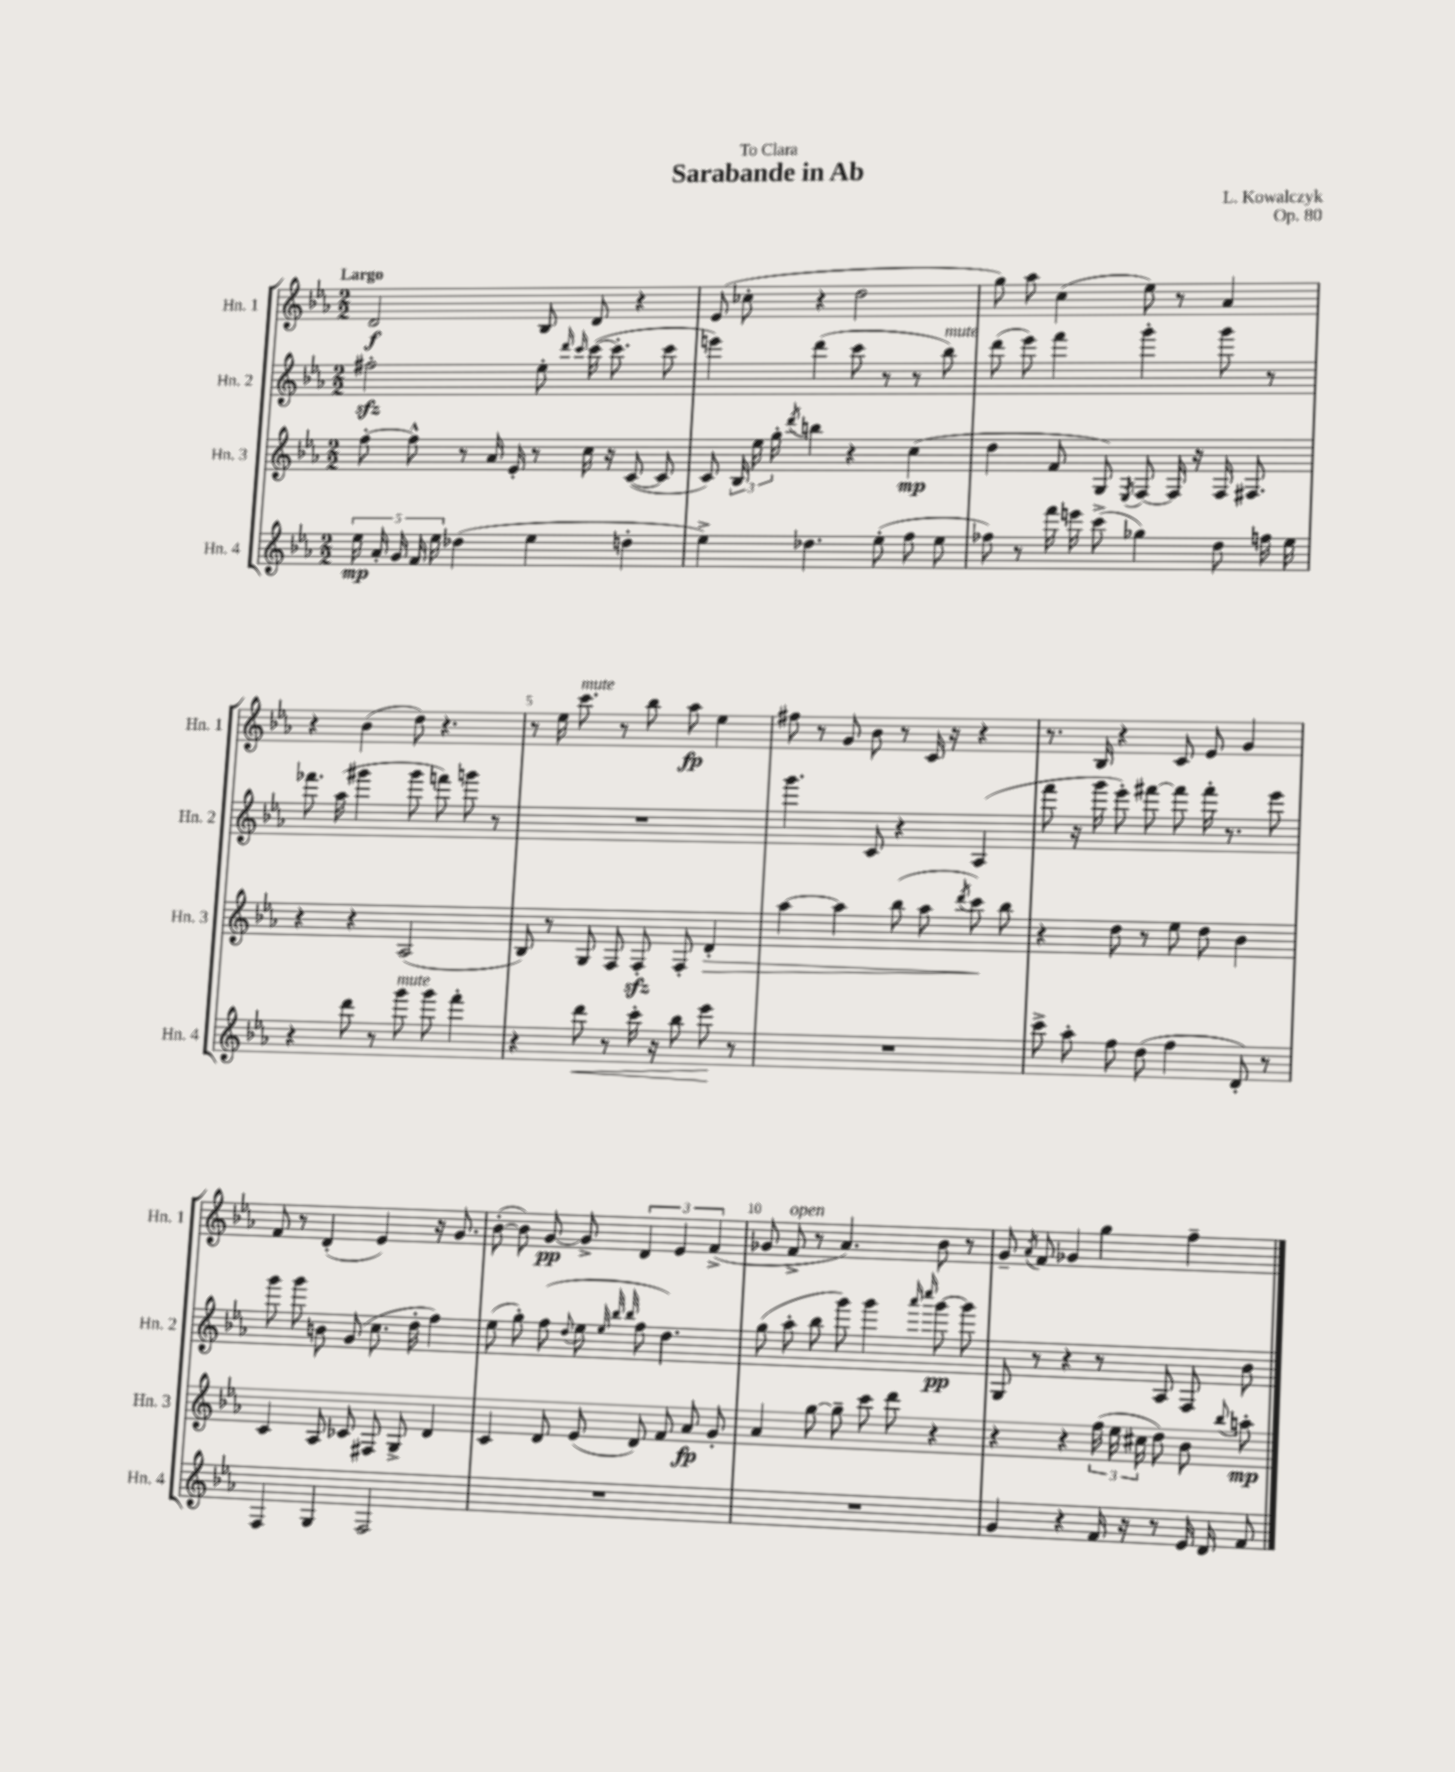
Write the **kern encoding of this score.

**kern	**kern	**kern	**kern
*staff4	*staff3	*staff2	*staff1
*clefG2	*clefG2	*clefG2	*clefG2
*k[b-e-a-]	*k[b-e-a-]	*k[b-e-a-]	*k[b-e-a-]
*M2/2	*M2/2	*M2/2	*M2/2
20ee-	[8ff'	2ff#'	2d
20a-'	.	.	.
20g	.	.	.
.	8ff^^]	.	.
20f	.	.	.
20ee-	.	.	.
(4dd-	8r	.	.
.	16a-	.	.
.	16e-'	.	.
4ee-	8r	8ee-'	8B-
.	.	16qqddd	.
.	.	16qqccc	.
.	16cc	([16ccc	8d
.	16r	8.ccc']	.
4dd'	([8c	.	4r
.	8c]	8ccc	.
=	=	=	=
4ee-^)	8c)	4eee)	(8e-
.	24B-	.	8cc-'
.	24ee-	.	.
.	24gg'	.	.
.	8qddd	.	.
4.dd-	4bb	(4ddd	4r
.	4r	8ccc	2dd
(8ee-'	.	8r	.
8ff	(4cc	8r	.
8ee-	.	8bb-)	.
=	=	=	=
8ff-)	4dd	(8ddd	8gg)
8r	.	8eee-)	8aa-
16fff	8f	4fff	(4cc
16eee	.	.	.
(8ccc^	8G)	.	.
.	8qE-	.	.
4gg-)	[8F	4ggg'	8ee-)
.	16F]	.	8r
.	16r	.	.
8dd	16F	8ggg	4a-
.	8.F#	.	.
16ff	.	8r	.
16ee-	.	.	.
=	=	=	=
4r	4r	8.fff-	4r
.	.	(16aa-	.
8ddd	4r	4ggg#	(4b-
8r	.	.	.
8ggg	(2A-	8ggg#	8dd)
8ggg	.	8fff)	4.r
4fff'	.	8ggg	.
.	.	8r	.
=	=	=	=
4r	8B-)	1r	8r
.	8r	.	16ee-
.	.	.	8.ccc
8ddd	8G	.	.
8r	8F	.	8r
16ccc'	8F'	.	8bb-
16r	.	.	.
8bb-	8F'	.	8aa-
8eee-	4d'	.	4ee-
8r	.	.	.
=	=	=	=
1r	[4aa-	4.ggg	8ff#
.	.	.	8r
.	4aa-]	.	8g
.	.	8c	8b-
.	(8bb-	4r	8r
.	8aa-	.	16c
.	.	.	16r
.	8qddd	.	.
.	8ccc)	(4A-	4r
.	8bb-	.	.
=	=	=	=
8ccc^	4r	8fff	8.r
8aa-'	.	16r	.
.	.	16ggg	16B-
8ff	8dd	8eee-')	4r
(8dd	8r	[8fff#	.
4ff	8ee-	8fff#]	8c
.	8dd	16fff#'	8e-
.	.	8.r	.
8d')	4b-	.	4g
8r	.	8eee-	.
=	=	=	=
4F	4c	8ggg	8f
.	.	8ggg	8r
4G	8A-	8b	(4d'
.	8c-	(8g	.
2F	8F#	8.cc	4e-)
.	8G^	.	.
.	.	16dd'	.
.	4d	4ff)	16r
.	.	.	8.g
=	=	=	=
1r	4c	(8ee-	([8b-'
.	.	8gg')	8b-])
.	8d	(8ff	[8g
.	.	8qqdd	.
.	(8e-	8ee-	8g^]
.	.	32qqee-	.
.	.	32qqbb-	.
.	.	32qqbb-	.
.	8d)	8ff	6d
.	8f	4.dd)	.
.	.	.	6e-
.	8a-	.	.
.	.	.	(6f^
.	8g'	.	.
=	=	=	=
1r	4a-	(8gg	8g-
.	.	8aa-'	8f^
.	[8gg	8bb-	8r
.	8gg~]	8ggg)	4.a-)
.	8ccc	4ggg	.
.	8ddd	.	.
.	.	16qqaaa-	.
.	.	16qqcccc	.
.	4r	[8ggg	8b-
.	.	8ggg]	8r
=	=	=	=
4g	4r	8G	8g~
.	.	.	8qa-
.	.	8r	8f
4r	4r	4r	4g-
16f	(24ff	8r	4gg
.	24ee-	.	.
16r	.	.	.
.	24cc#	.	.
8r	8dd)	8A-	.
16e-	8b-	8F	4ff~
16d	.	.	.
.	8qqbb-	.	.
8f	8aa'	8b-	.
==	==	==	==
*-	*-	*-	*-
